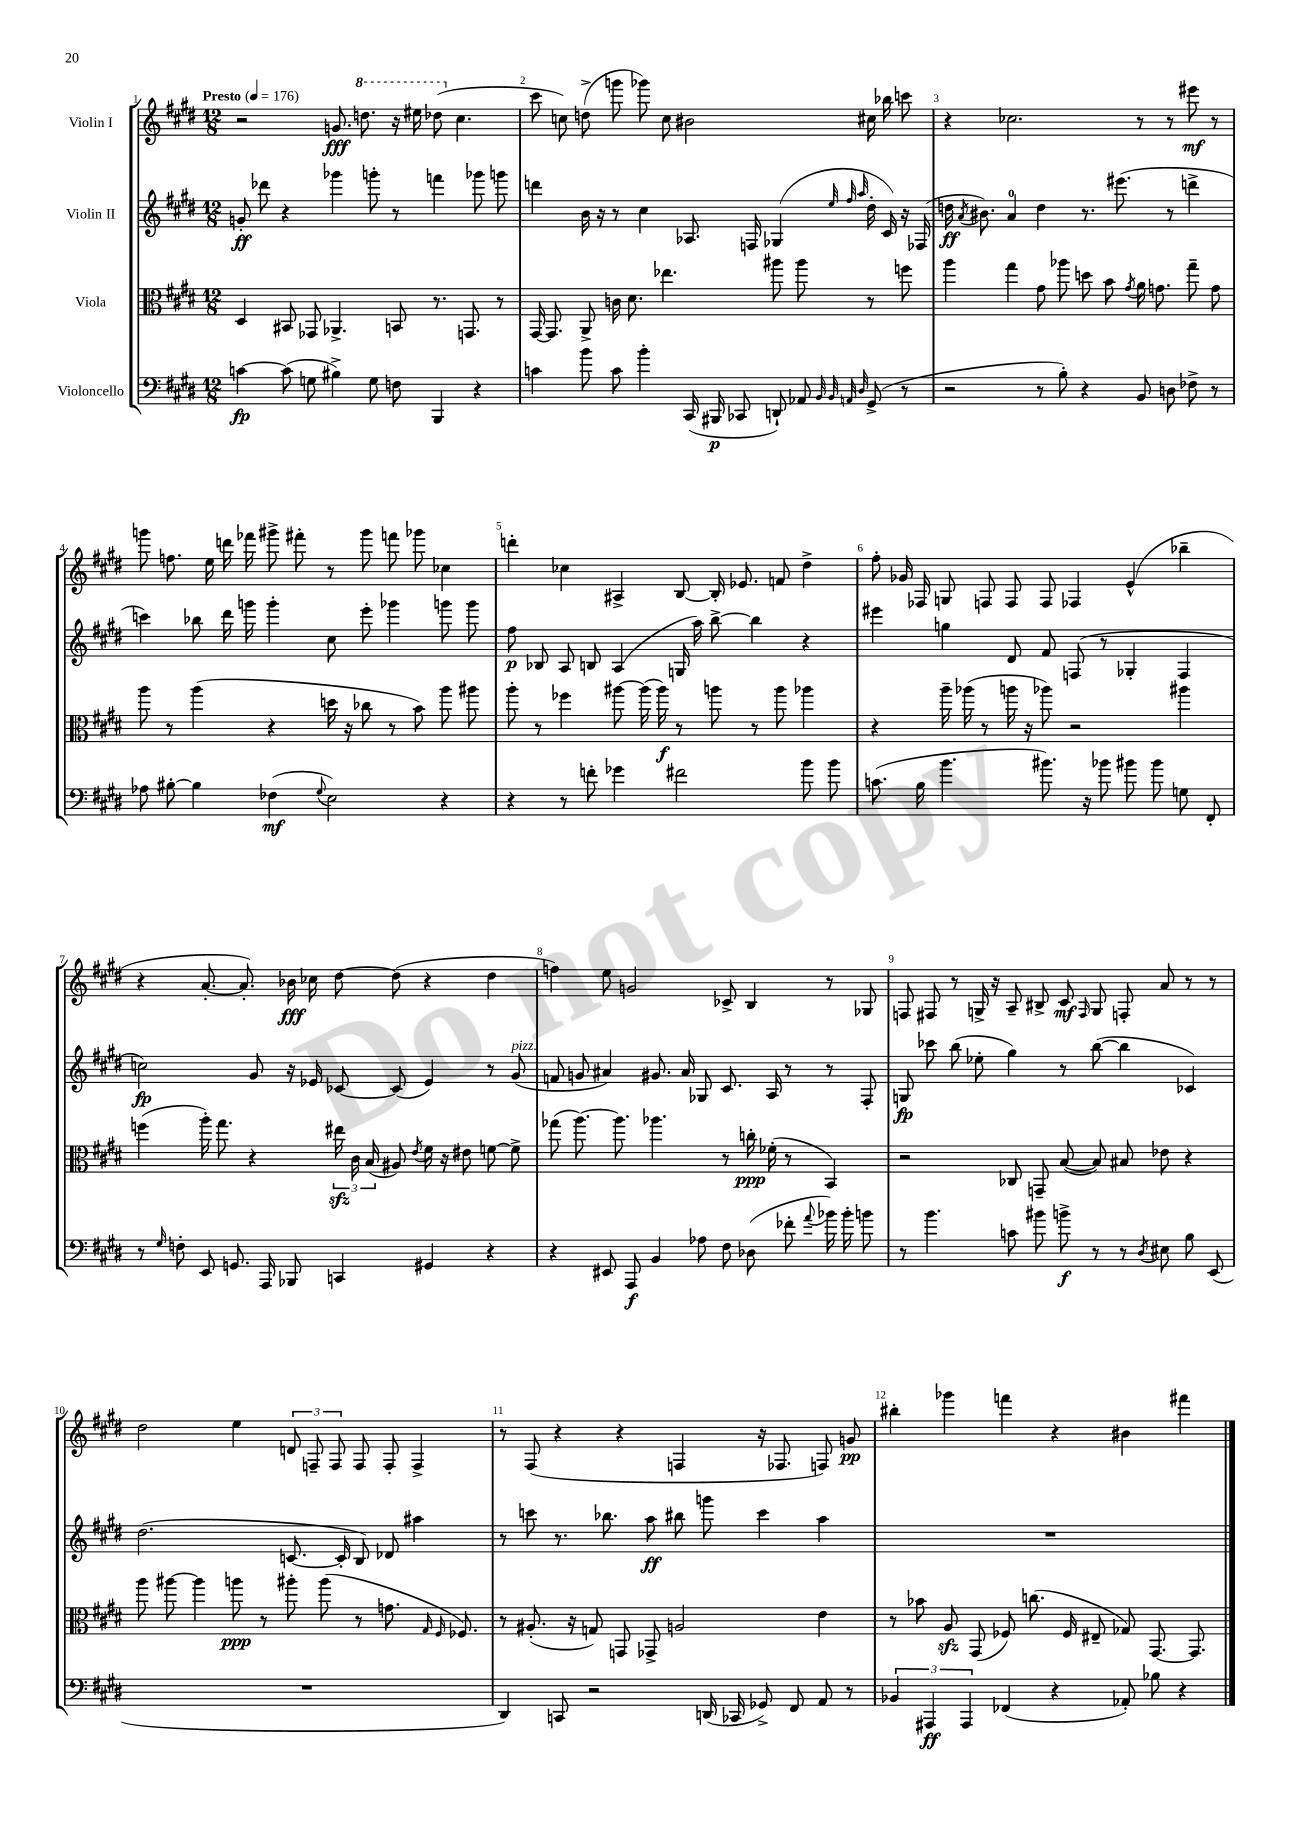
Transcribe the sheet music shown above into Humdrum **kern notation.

**kern	**dynam	**kern	**dynam	**kern	**dynam	**kern	**dynam
*part4	*part4	*part3	*part3	*part2	*part2	*part1	*part1
*staff4	*staff4	*staff3	*staff3	*staff2	*staff2	*staff1	*staff1
*I"Violoncello	*	*I"Viola	*	*I"Violin II	*	*I"Violin I	*
*clefF4	*	*clefC3	*	*clefG2	*	*clefG2	*
*k[f#c#g#d#]	*	*k[f#c#g#d#]	*	*k[f#c#g#d#]	*	*k[f#c#g#d#]	*
*M12/8	*	*M12/8	*	*M12/8	*	*M12/8	*
*MM176	*	*MM176	*	*MM176	*	*MM176	*
=1	=1	=1	=1	=1	=1	=1	=1
!	!	!	!	!	!	!LO:TX:a:B:t=Presto	!
[4cn\	fp	4D#/	.	8gn'/	ff	2r	.
.	.	.	.	8ddd-X\	.	.	.
(8c\]	.	8BB#X/	.	4r	.	.	.
8Gn\	.	8GG-X/	.	.	.	.	.
4B#X^\)	.	4.AA-X^/	.	4ggg-X\	.	8.gn/	fff
*	*	*	*	*	*	*8va	*
.	.	.	.	.	.	8.dddn\	.
8G\	.	.	.	8gggn'\	.	.	.
8Fn\	.	8BBn/	.	8r	.	16r	.
.	.	.	.	.	.	16eee#X\	.
4BBB/	.	8.r	.	4fffn\	.	(8ddd-X\	.
*	*	*	*	*	*	*X8va	*
.	.	.	.	.	.	4.cc#\	.
.	.	8.GGn/	.	.	.	.	.
4r	.	.	.	8ggg-X\	.	.	.
.	.	8r	.	8gggn\	.	.	.
=2	=2	=2	=2	=2	=2	=2	=2
4cn\	.	[16GG#/	.	4dddn\	.	8ccc#\	.
.	.	8.GG#/]	.	.	.	.	.
.	.	.	.	.	.	8ccn\)	.
8b\	.	8AA^/	.	16b\	.	(8ddn^\	.
.	.	.	.	16r	.	.	.
8c\	.	16cn\	.	8r	.	8gggn\	.
.	.	8.d#\	.	.	.	.	.
4b'\	.	.	.	4cc#\	.	8ggg-X\)	.
.	.	4.ee-X\	.	.	.	8cc\	.
(16CC#/	.	.	.	8.A-X/	.	2b#X\	.
16BBB#X/	p	.	.	.	.	.	.
8CC-X/	.	.	.	.	.	.	.
.	.	.	.	16Fn/	.	.	.
8DDn`/)	.	8aa#X\	.	(4G-X/	.	.	.
8AA-X/	.	8aa#\	.	.	.	.	.
32qqBB/	.	.	.	.	.	.	.
32qqBB/	.	.	.	32qqee/	.	.	.
32qqAAn/	.	.	.	32qqff#/	.	.	.
32qqD#/	.	.	.	32qqaa/	.	.	.
(8GG#^/	.	8r	.	16dd#'\	.	16cc#X\	.
.	.	.	.	16c#/)	.	16bb-X\	.
8r	.	8ffn\	.	16r	.	8cccn\	.
.	.	.	.	(16F-X/	.	.	.
=3	=3	=3	=3	=3	=3	=3	=3
2r	.	4aa\	.	16ddn\	ff	4r	.
.	.	.	.	8qa/	.	.	.
.	.	.	.	8.b#X\)	.	.	.
.	.	4gg#\	.	4a/	.	2.cc-X\	.
8r	.	8g#\	.	4dd\	.	.	.
8B'\)	.	8aa-X\	.	.	.	.	.
4r	.	8ddn\	.	8.r	.	.	.
.	.	8b\	.	.	.	.	.
.	.	.	.	(8.eee#X\	.	.	.
.	.	8qg#/	.	.	.	.	.
8BB/	.	16a\	.	.	.	8r	.
.	.	8.gn\	.	.	.	.	.
8Dn\	.	.	.	8r	.	8r	.
8F-X^\	.	8gg#~\	.	4dddn^\	.	8eee#X\	mf
8r	.	8g\	.	.	.	8r	.
!!LO:LB:g=z
=4	=4	=4	=4	=4	=4	=4	=4
8A-X\	.	8aa\	.	4cccn\)	.	8gggn\	.
[8B#X'\	.	8r	.	.	.	8.ffn\	.
4B#\]	.	(4aa\	.	8bb-X\	.	.	.
.	.	.	.	.	.	16ee\	.
.	.	.	.	16ddd#\	.	16dddn\	.
.	.	.	.	16gggn\	.	16fff-X\	.
(4F-X\	mf	4r	.	4ggg'\	.	8ggg#X^\	.
.	.	.	.	.	.	8fff#X'\	.
8qqG#/	.	.	.	.	.	.	.
2E\)	.	16ddn\	.	8cc#\	.	8r	.
.	.	16r	.	.	.	.	.
.	.	8cc-X\	.	8eee'\	.	8ggg#\	.
.	.	8r	.	4ggg-X\	.	8fffn\	.
.	.	8b\)	.	.	.	8ggg-X\	.
4r	.	8aa\	.	8gggn\	.	4cc-X\	.
.	.	8aa#X\	.	8ggg\	.	.	.
=5	=5	=5	=5	=5	=5	=5	=5
4r	.	8aa'\	.	8ff#\	p	4dddn'\	.
.	.	8r	.	8B-X/	.	.	.
8r	.	4ff-X\	.	8A/	.	4cc-X\	.
8fn'\	.	.	.	8Bn/	.	.	.
4g-X\	.	[8aa#X\	.	(4A/	.	4A#X^/	.
.	.	(16aa#\]	.	.	.	.	.
.	.	16aa#\)	f	.	.	.	.
2f#X\	.	8r	.	16Gn/	.	[8B/	.
.	.	.	.	16aa\)	.	.	.
.	.	8aan\	.	[8bb^\	.	16B'/]	.
.	.	.	.	.	.	8.e-X/	.
.	.	8r	.	4bb\]	.	.	.
.	.	8aa\	.	.	.	8fn/	.
8b\	.	4aa-X\	.	4r	.	4dd#^\	.
8b\	.	.	.	.	.	.	.
=6	=6	=6	=6	=6	=6	=6	=6
(8.cn\	.	4r	.	4eee#X\	.	8ff#'\	.
.	.	.	.	.	.	16g-X/	.
16B\	.	.	.	.	.	16F-X/	.
4.b\	.	16aa~\	.	4ggn\	.	8Gn/	.
.	.	(16aa-X\	.	.	.	.	.
.	.	8r	.	.	.	8Fn/	.
.	.	16aan\	.	8d#/	.	8F/	.
.	.	16r	.	.	.	.	.
8.b#X\)	.	8aa-X\)	.	8f#/	.	8F/	.
.	.	2r	.	(8Fn/	.	4F-X/	.
16r	.	.	.	.	.	.	.
8b-X\	.	.	.	8r	.	.	.
8b#X\	.	.	.	4G-X'/	.	(4e^^/	.
8b#\	.	.	.	.	.	.	.
8Gn\	.	4aa#X\	.	4F/	.	4bb-X~\	.
8FF#'/	.	.	.	.	.	.	.
!!LO:LB:g=z
=7	=7	=7	=7	=7	=7	=7	=7
8r	.	(4ffn\	.	2ccn\)	fp	4r	.
16qqG#/	.	.	.	.	.	.	.
8Fn'\	.	.	.	.	.	.	.
8EE/	.	16aa'\)	.	.	.	[8.a'/	.
.	.	8.gg#\	.	.	.	.	.
8.GGn/	.	.	.	.	.	.	.
.	.	.	.	.	.	8.a'/])	.
.	.	4r	.	8g#/	.	.	.
16AAA/	.	.	.	.	.	.	.
8BBB-X/	.	.	.	16r	.	16b-X\	fff
.	.	.	.	16e-X/	.	16cc-X\	.
4CCn/	.	24ee#Xzz\	.	[8c-X/	.	[8dd#\	.
.	.	24c#\	.	.	.	.	.
.	.	(24B/	.	.	.	.	.
.	.	8A#X/)	.	(8c-/]	.	(8dd#\]	.
.	.	8qe/	.	.	.	.	.
4GG#X/	.	16f#\	.	4e-/)	.	4r	.
.	.	16r	.	.	.	.	.
.	.	8e#X\	.	.	.	.	.
4r	.	[8fn\	.	8r	.	4dd#\	.
!	!	!	!	!LO:TX:a:i:t=pizz.	!	!	!
.	.	8f^\]	.	(8g#/	.	.	.
=8	=8	=8	=8	=8	=8	=8	=8
4r	.	(8gg-X\	.	8fn/	.	4ffn\)	.
.	.	[8.aa\)	.	8gn/	.	.	.
8EE#X/	.	.	.	4a#X/)	.	8ee\	.
.	.	8.aa\]	.	.	.	.	.
8AAA/	f	.	.	.	.	2gn/	.
4BB/	.	4.aa-X\	.	8.g#X/	.	.	.
.	.	.	.	16a#/	.	.	.
8A-X\	.	.	.	8G-X/	.	.	.
8F#\	.	8r	.	8.c#/	.	8c-X^/	.
(8D-X\	.	16ccn'\	ppp	.	.	4B/	.
.	.	(16f-X'\	.	16A/	.	.	.
8f-X'\	.	8r	.	8r	.	.	.
8qqa/	.	.	.	.	.	.	.
16b-X\)	.	4BB/)	.	8r	.	8r	.
16b-'\	.	.	.	.	.	.	.
8bn\	.	.	.	8F#'/	.	8G-X/	.
=9	=9	=9	=9	=9	=9	=9	=9
8r	.	2r	.	8Gn/	fp	8Fn/	.
4.b\	.	.	.	8ccc-X\	.	8F#X/	.
.	.	.	.	(8bb\	.	8r	.
.	.	.	.	8ee-X'\	.	16Gn^/	.
.	.	.	.	.	.	16r	.
8cn\	.	8C-X/	.	4gg#\)	.	8A~/	.
8b#X\	.	8GGn~/	.	.	.	8B#X^/	.
8bn^\	f	([8B/	.	8r	.	8c#/	mf
.	.	.	.	.	.	16qqF#/	.
8r	.	8B/])	.	([8bb\	.	8G/	.
8r	.	8B#X/	.	4bb\]	.	8Fn'/	.
8qD#/	.	.	.	.	.	.	.
8E#X\	.	8e-X\	.	.	.	8a/	.
8B\	.	4r	.	4c-X/)	.	8r	.
(8EE/	.	.	.	.	.	8r	.
!!LO:LB:g=z
=10	=10	=10	=10	=10	=10	=10	=10
1.r	.	8aa\	.	(2.dd#\	.	2dd#\	.
.	.	[8aa#X\	.	.	.	.	.
.	.	4aa#\]	.	.	.	.	.
.	.	8aan\	ppp	.	.	4ee\	.
.	.	8r	.	.	.	.	.
.	.	8aa#X'\	.	[8.cn/	.	12dn/	.
.	.	.	.	.	.	12Fn~/	.
.	.	(8aa#\	.	.	.	.	.
.	.	.	.	.	.	12F/	.
.	.	.	.	16c'/]	.	.	.
.	.	8r	.	8B/)	.	8F/	.
.	.	8.gn\	.	8d-X/	.	8F'/	.
.	.	.	.	4aa#X\	.	4F^/	.
.	.	16qqG#/	.	.	.	.	.
.	.	16qqF#/	.	.	.	.	.
.	.	8.F-X/)	.	.	.	.	.
=11	=11	=11	=11	=11	=11	=11	=11
4DD#/)	.	8r	.	8r	.	8r	.
.	.	(8.A#X'/	.	8cccn\	.	(8F#/	.
8CCn/	.	.	.	8.r	.	4r	.
.	.	16r	.	.	.	.	.
2r	.	8Gn/)	.	.	.	.	.
.	.	.	.	8.bb-X\	.	.	.
.	.	8GGn/	.	.	.	4r	.
.	.	8GG-X^/	.	8aa\	ff	.	.
.	.	2An/	.	8bb#X\	.	4Fn/	.
(16DDn/	.	.	.	8gggn\	.	.	.
16CC-X/	.	.	.	.	.	.	.
8GG-X^/)	.	.	.	4ccc\	.	16r	.
.	.	.	.	.	.	8.F-X/	.
8FF#/	.	.	.	.	.	.	.
8AA/	.	4e\	.	4aa\	.	8Fn/)	.
8r	.	.	.	.	.	8gn/	pp
=12	=12	=12	=12	=12	=12	=12	=12
6BB-X/	.	8r	.	1.r	.	4bb#X'\	.
.	.	8b-X\	.	.	.	.	.
6AAA#X/	ff	.	.	.	.	.	.
.	.	8Azz/	.	.	.	4ggg-X\	.
6AAA#/	.	.	.	.	.	.	.
.	.	(8GG#/	.	.	.	.	.
(4FF-X/	.	8F-X/)	.	.	.	4fffn\	.
.	.	(8.ccn\	.	.	.	.	.
4r	.	.	.	.	.	4r	.
.	.	16F-/	.	.	.	.	.
.	.	8E#X~/	.	.	.	.	.
8AA-X'/)	.	8G-X/)	.	.	.	4b#X\	.
8B-X\	.	[8.GG#/	.	.	.	.	.
4r	.	.	.	.	.	4fff#X\	.
.	.	8.GG#/]	.	.	.	.	.
==	==	==	==	==	==	==	==
*-	*-	*-	*-	*-	*-	*-	*-
